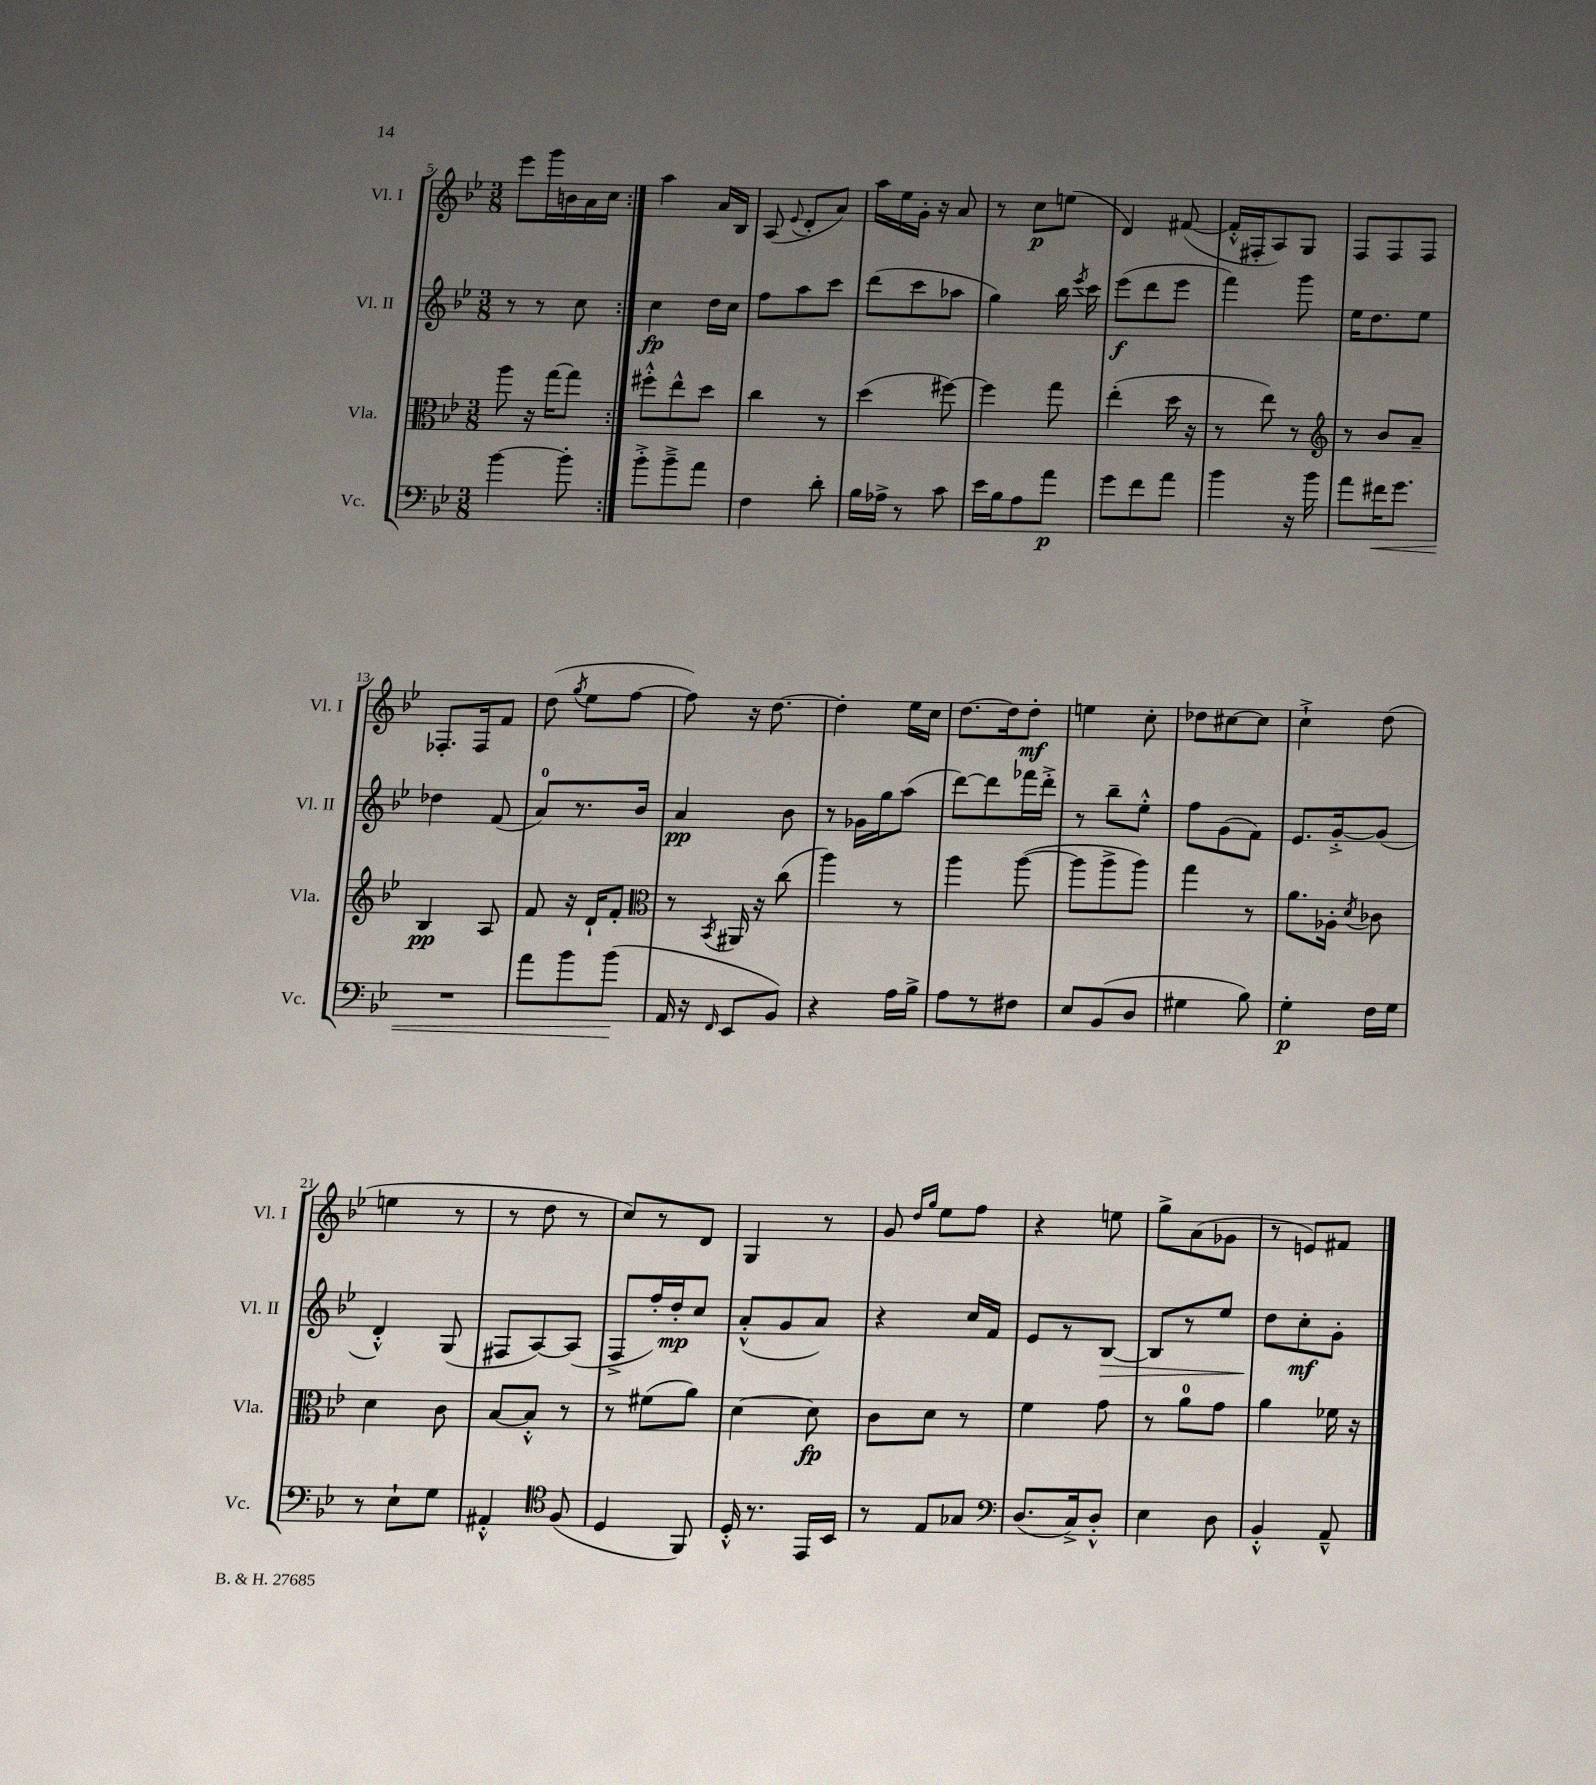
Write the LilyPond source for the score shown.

<<
\new StaffGroup <<
\new Staff = "s0" \with { instrumentName = "Vl. I" shortInstrumentName = "Vl. I" } {
    \clef treble \key bes \major \numericTimeSignature \time 3/8
    \autoBeamOff \repeat volta 2 { ees'''8[ g'''16 b'16 a'16 c''16] | }
    a''4 a'16[ bes16] |
    a8( \appoggiatura { ees'8 } d'8[-. a'8]) |
    a''16[ ees''16 g'16]-. r16 a'8 |
    r8 c''8[\p e''8]( |
    d'4) fis'8~( |
    fis'16[-.-^ fis16-. a8) g8] |
    f8[ f8 f8] |
    fes8.[-. fes16 f'8] |
    d''8( \acciaccatura { g''8 } ees''8[ f''8]~ |
    f''8) r16 d''8.~ |
    d''4-. ees''16[ c''16] |
    d''8.[~ d''16 d''8]-.\mf |
    e''4 c''8-. |
    des''8[ cis''8~ cis''8] |
    c''4-!-> d''8( |
    e''4 r8 |
    r8 d''8 r8 |
    c''8[) r8 d'8] |
    g4 r8 |
    g'8 \grace { d''16[ g''16] } ees''8[ f''8] |
    r4 e''8 |
    g''8[-> a'8( ges'8] |
    r8 e'8[) fis'8] \bar "|." |
}
\new Staff = "s1" \with { instrumentName = "Vl. II" shortInstrumentName = "Vl. II" } {
    \clef treble \key bes \major \numericTimeSignature \time 3/8
    \autoBeamOff \repeat volta 2 { r8 r8 c''8 | }
    c''4\fp d''16[ c''16] |
    f''8[ a''8 c'''8] |
    d'''8[( c'''8 aes''8] |
    g''4) bes''16 \acciaccatura { ees'''8 } c'''16 |
    ees'''8[\f( d'''8 ees'''8] |
    f'''4) g'''8 |
    ees''16[ d''8. ees''8] |
    des''4 f'8( |
    a'8[-0) r8. bes'16] |
    a'4\pp bes'8 |
    r8 ges'16[ g''16 a''8]( |
    d'''8[~) d'''8 fes'''16 d'''16]-.-> |
    r8 bes''8[-- ees''8]-.-^ |
    f''8[ g'8( f'8]) |
    ees'8.[ g'16~-.-> g'8]( |
    d'4-.-^) g8( |
    fis8[ a8~) a8]( |
    f8[-> f''16-.) d''16-.\mp c''8] |
    a'8[-.-^( g'8 a'8]) |
    r4 c''16[ f'16] |
    ees'8[ r8 bes8]~\> |
    bes8[ r8 ees''8] |
    d''8[\! c''8-.\mf g'8]-. \bar "|." |
}
\new Staff = "s2" \with { instrumentName = "Vla." shortInstrumentName = "Vla." } {
    \clef alto \key bes \major \numericTimeSignature \time 3/8
    \autoBeamOff \repeat volta 2 { a''8 r16 g''16[~ g''8] | }
    fis''8[-.-^ ees''8-^ d''8] |
    c''4 r8 |
    d''4( fis''8~) |
    fis''4 g''8 |
    ees''4-.( d''16 r16 |
    r8 ees''8) r8 |
    \clef treble r8 bes'8[ a'8]-- |
    bes4\pp a8 |
    f'8 r16 d'16[-! f'8]-. |
    \clef alto r8 \acciaccatura { bes,8 } ais,16 r16 c''8( |
    a''4) r8 |
    a''4 a''8~( |
    a''8[ a''8-> a''8]) |
    g''4 r8 |
    a'8.[ aes16]-. \acciaccatura { d'8 } ces'8 |
    d'4 c'8 |
    bes8[~ bes8]-.-^ r8 |
    r8 fis'8[( a'8]) |
    d'4~ d'8\fp |
    c'8[ d'8] r8 |
    f'4 g'8 |
    r8 a'8[-0 g'8] |
    a'4 fes'16 r16 \bar "|." |
}
\new Staff = "s3" \with { instrumentName = "Vc." shortInstrumentName = "Vc." } {
    \clef bass \key bes \major \numericTimeSignature \time 3/8
    \autoBeamOff \repeat volta 2 { bes'4~ bes'8-. | }
    bes'8[-.-> bes'8---> a'8] |
    f4 d'8-. |
    bes16[ aes16]-> r8 c'8 |
    ees'16[ bes16 a8 a'8]\p |
    g'8[ f'8 a'8] |
    bes'4 r16 bes'16 |
    a'8[ fis'16\< g'8.] |
    R4. |
    a'8[ bes'8 bes'8]\!( |
    a,16 r16 \grace { f,16 } ees,8[ bes,8]) |
    r4 a16[ bes16]-> |
    a8[ r8 fis8] |
    ees8[ bes,8( d8] |
    gis4 bes8) |
    g4-.\p f16[ g16] |
    r8 ees8[-! g8] |
    ais,4-.-^ \clef tenor f8( |
    d4 f,8) |
    d16-.-^ r8. ees,16[ bes,16] |
    r8 ees8[ ges8] |
    \clef bass d8.[( c16->) d8]-.-^ |
    ees4 d8 |
    bes,4-.-^ a,8---^ \bar "|." |
}
>>
>>
\layout { \context { \Score currentBarNumber = #5 } }
